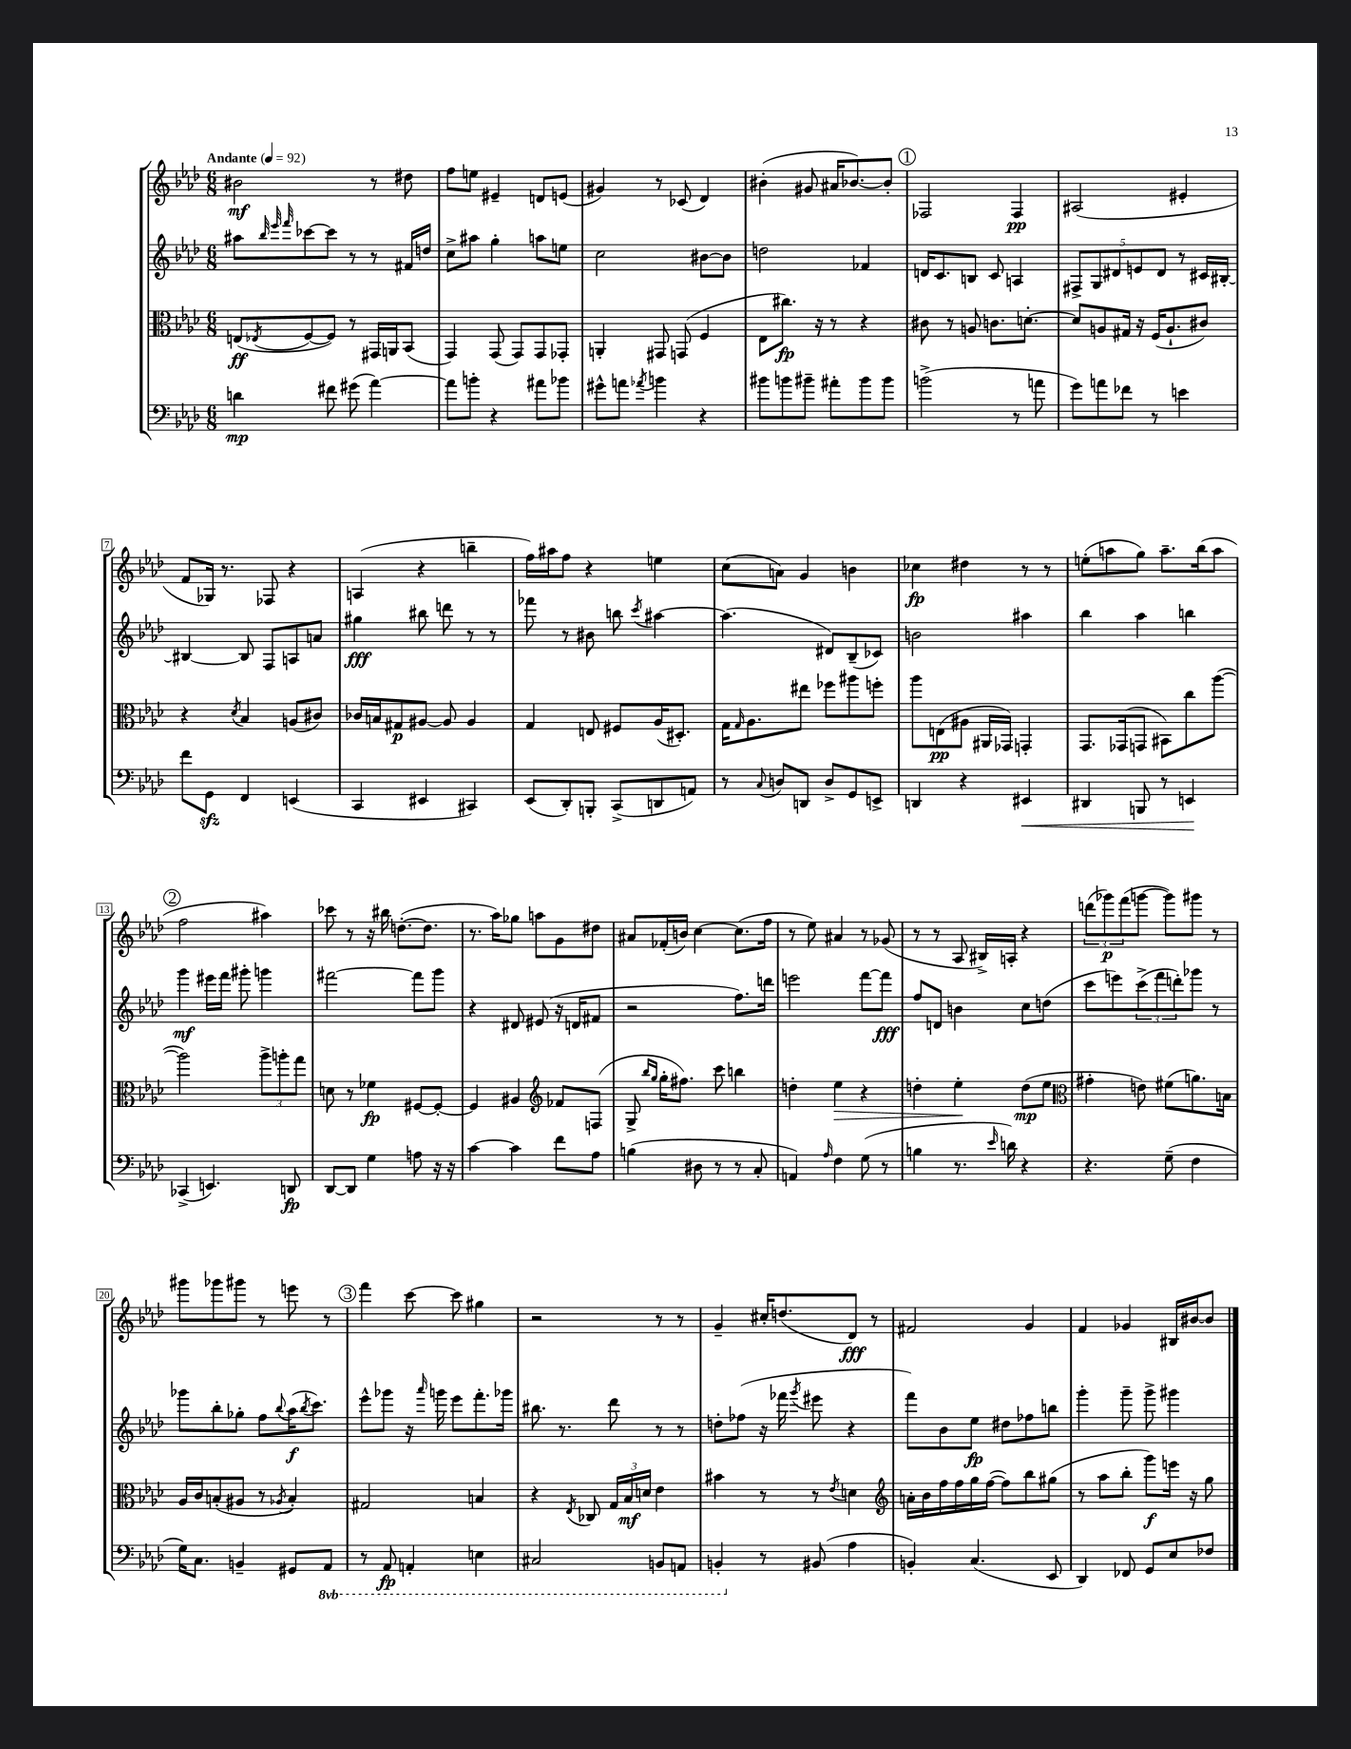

**kern	**kern	**kern	**kern
*staff4	*staff3	*staff2	*staff1
*clefF4	*clefC3	*clefG2	*clefG2
*k[b-e-a-d-]	*k[b-e-a-d-]	*k[b-e-a-d-]	*k[b-e-a-d-]
*M6/8	*M6/8	*M6/8	*M6/8
*MM92	*MM92	*MM92	*MM92
4d	(8E	8aa#	2b#
.	.	32qqbb-	.
.	.	32qqeee-	.
.	8qE-	32qqfff	.
.	[8F	[8ccc-	.
8f#	8F])	8ccc-]	.
(8g#	8r	8r	.
[4a-)	16GG#	8r	8r
.	16AA	.	.
.	(8BB-	16f#	8dd#
.	.	16dd	.
=	=	=	=
8a-]	4GG)	8cc^	8ff
8b'	.	8aa#	8ee
4r	(8GG	4gg'	4e#~
.	8GG)	.	.
8a#	8GG	8aa	8d
8b-	8GG-'	8ee	(8e
=	=	=	=
8g#^^	4AA'	2cc	4g#)
8a	.	.	.
8qa-	.	.	.
4b	8GG#	.	8r
.	(8GG	.	(8c-
4r	4F	[8b#	4d-)
.	.	8b#]	.
=	=	=	=
8b#	8E-	2dd	(4b#'
8b	8.cc#)	.	.
8b#~	.	.	8g#
.	16r	.	.
8a#'	8r	.	16a#
.	.	.	[8.b-)
8b#	4r	4f-	.
8b#	.	.	8b-']
=	=	=	=
(2b^	8c#	16d	2F-
.	.	8.c	.
.	8r	.	.
.	8A	8B	.
.	8.c	8c	.
8r	.	4A	4F-
.	[8.d'	.	.
8a	.	.	.
=	=	=	=
8g)	8d]	10F#^	(2A#
.	.	10G	.
8a	8A	.	.
.	.	10d#	.
8f-	16G#	.	.
.	.	10e	.
.	16r	.	.
8r	(16F	.	.
.	.	10d#	.
.	8.A`	.	.
4e	.	8r	4e#'
.	8c#)	16c#	.
.	.	[16B#'	.
=	=	=	=
8f	4r	4B#_	8f
8GG	.	.	16G-)
.	.	.	8.r
.	8qd-	.	.
4FF	4B-	8B#]	.
.	.	8F	8F-
(4EE	(8A	8A	4r
.	8c#)	8a	.
=	=	=	=
4CC	16c-	4gg#	(4A
.	16B	.	.
.	8G#	.	.
4EE#	[8A#	8bb#	4r
.	8A#]	8ddd	.
4CC#)	4A#	8r	4bb~
.	.	8r	.
=	=	=	=
(8EE-	4G	8fff-	16ff)
.	.	.	16aa#
8DD-')	.	8r	8ff
8BBB'	8E	8b#	4r
(8CC^	8F#	8bb	.
.	.	8qccc	.
8DD	(16A-	[4aa#	4ee
.	8.D#')	.	.
8AA)	.	.	.
=	=	=	=
8r	16G	(4.aa#]	(8cc
.	16qqG	.	.
.	8.A-	.	.
8qqC	.	.	.
8D	.	.	8a)
8DD	8ee#	.	4g
8D^	8ff-	8d#)	.
8GG	8aa#	(8B-~	4b
8EE^	8ff'	8c-)	.
=	=	=	=
4DD	8aa-	2b	4cc-
.	(8E	.	.
4r	8A#	.	4dd#
.	16AA#	.	.
.	16GG-)	.	.
4EE#	4GG'	4aa#	8r
.	.	.	8r
=	=	=	=
4DD#	8.GG	4bb-	(8ee'
.	.	.	8aa
.	(16GG-	.	.
8BBB	8GG	4aa-	8gg)
8r	8BB#)	.	8.aa~
4EE	8cc	4bb	.
.	.	.	(16bb-
.	([8aa-	.	8aa
=	=	=	=
(4CC-^	2aa-])	4ggg	2ff
4.EE)	.	16eee#	.
.	.	16fff	.
.	.	8ggg#'	.
.	12aa-^	4ggg	4aa#)
.	12aa'	.	.
8DD	.	.	.
.	12gg	.	.
=	=	=	=
[8DD-	8d	[2fff#	8ccc-
8DD-]	8r	.	8r
4G	4f-	.	16r
.	.	.	16bb#
.	.	.	([8.dd'
8A	[8F#	8fff#]	.
.	.	.	8.dd]
16r	8F#'_	8ggg	.
16r	.	.	.
=	=	=	=
[4c	4F#]	4r	8.r
.	.	.	16aa-)
4c]	4A#	8d#	8gg-
.	.	(8e#	8aa
*	*clefG2	*	*
8f	8f-	16r	8g
.	.	16d	.
8A-	(8F	8f#	8dd#
=	=	=	=
(4B	8G^	2r	8a#
.	16qqbb-	.	.
.	16qqgg	.	.
.	16gg'	.	(16f-'
.	8.ff#)	.	16b)
8D#	.	.	[4cc
8r	8ccc	.	.
8r	4bb	8.ff)	(8.cc]
8C'	.	.	.
.	.	16ddd	16ff
=	=	=	=
4AA)	4dd'	2eee	8r
.	.	.	8ee-)
16qqA-	.	.	.
4F	4ee-	.	4a#
(8G	4r	[8fff	8r
8r	.	8fff]	(8g-
=	=	=	=
4B	4dd'	8ff	8r
.	.	8d	8r
8.r	4ee-'	4b	8A-
.	.	.	16B#^)
16qqe-	.	.	.
16d)	.	.	16A'
4r	(8dd	8cc	4r
.	8ee-	(8dd	.
=	=	=	=
*	*clefC3	*	*
4.r	4g#'	8ccc	(12ddd
.	.	.	12ggg-)
.	.	8eee)	.
.	.	.	(12fff
.	8e)	(12ccc^	[8ggg
.	.	12fff	.
(8G~	(8f#	.	8ggg])
.	.	12ddd')	.
4F	8.a)	8ggg-	8ggg#
.	.	8r	8r
.	16B	.	.
=	=	=	=
16G)	16A-	8ggg-	8ggg#
8.C	16c	.	.
.	(8B'	8bb-'	8ggg-
4BB~	8A#	8gg-'	8ggg#
.	8r	8ff	8r
.	8qA-	8qqbb-	.
8GG#	4B')	(16aa-	8eee
.	.	8qbb-	.
.	.	8.ccc)	.
8AAA-	.	.	8r
=	=	=	=
8r	2G#	8eee-^^	4fff
8AAA-	.	8ggg-	.
4AAA'	.	16r	[8ccc
.	.	16qqaaa-	.
.	.	16ggg	.
.	.	8eee-	8ccc]
4EE	4B	8.fff'	4gg#
.	.	16ggg-	.
=	=	=	=
2CC#	4r	8.bb#	2r
.	.	8.r	.
.	8qE-	.	.
.	8C-	.	.
.	24G	8ddd-	.
.	24B-	.	.
.	24d	.	.
8BBB	4e-	8r	8r
8AAA	.	8r	8r
=	=	=	=
4BBB'	4b#	8dd'	4g~
.	.	(8ff-	.
8r	8r	16r	16cc#'
.	.	16fff-	(8.dd
.	.	8qggg	.
(8BB#	8r	8eee#	.
.	8qe-	.	.
4A-	4d	4r	8d-)
.	.	.	8r
=	=	=	=
*	*clefG2	*	*
4BB')	16a'	8fff)	2f#
.	16b-	.	.
.	16ff	8b-	.
.	16ff	.	.
(4.C	16gg	8ee-	.
.	([16ff	.	.
.	8ff])	8dd#	.
.	8bb-	8ff-	4g
8EE-	(8gg#	8bb	.
=	=	=	=
4DD-)	8r	4ggg'	4f
.	8aa-	.	.
8FF-	8bb-'	8ggg~	4g-
8GG	8ggg)	8ggg^	.
8E-	16eee	4ggg#	16B#
.	16r	.	[16b#
8F-	8gg	.	8b#]
==	==	==	==
*-	*-	*-	*-
